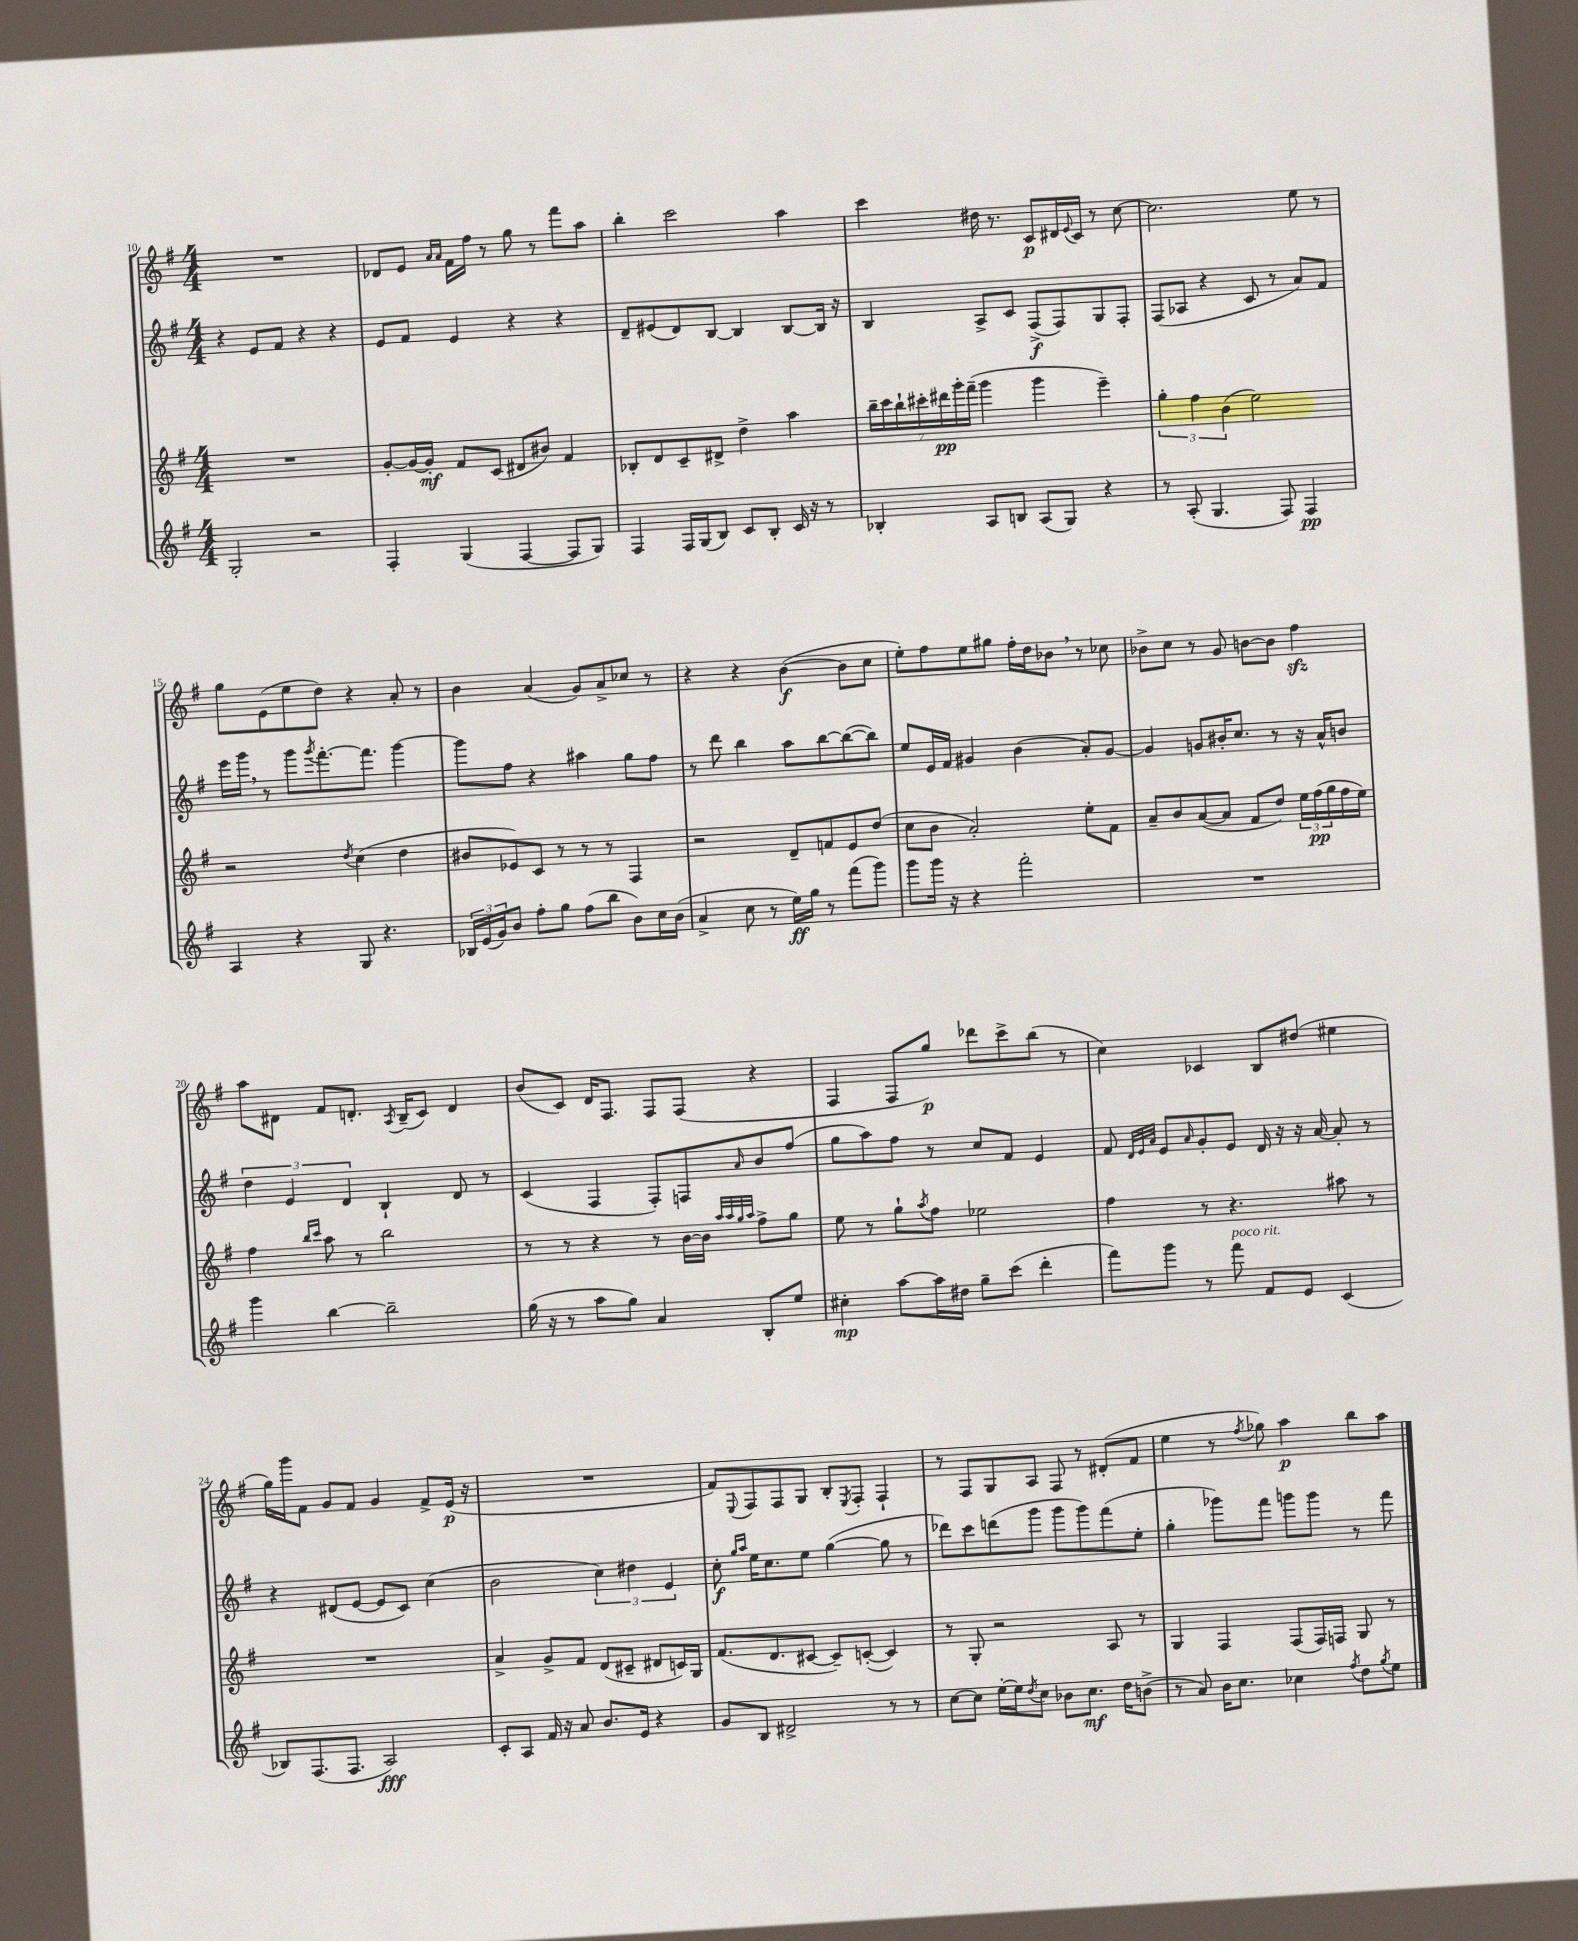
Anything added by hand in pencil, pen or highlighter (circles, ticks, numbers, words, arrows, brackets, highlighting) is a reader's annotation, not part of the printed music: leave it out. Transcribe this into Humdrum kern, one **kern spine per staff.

**kern	**kern	**kern	**kern
*staff4	*staff3	*staff2	*staff1
*clefG2	*clefG2	*clefG2	*clefG2
*k[f#]	*k[f#]	*k[f#]	*k[f#]
*M4/4	*M4/4	*M4/4	*M4/4
2G'	1r	4r	1r
.	.	8e	.
.	.	8f#	.
2r	.	4r	.
.	.	4r	.
=	=	=	=
4F#'	[8g'	8e	8d-
.	16g_	8f#	8e
.	16g']	.	.
.	.	.	16qqa
.	.	.	16qqa
(4G	8f#	4e	16f#
.	.	.	16ff#
.	(8c	.	8r
[4F#	8d#	4r	8gg
.	8b#)	.	8r
8F#]	4f#	4r	8fff#
8G)	.	.	8aa
=	=	=	=
4F#	8B-'	8d~	4bb'
.	8d	(8e#	.
16F#	8c~	8d)	2ccc
(16G	.	.	.
8B)	8d#^	[8B	.
8c	4dd^	4B]	.
8B'	.	.	.
16c	4aa	[8B	4aa
16r	.	.	.
8r	.	16B]	.
.	.	16r	.
=	=	=	=
4B-'	28bb~	4B	4ccc
.	28ccc	.	.
.	28bb`	.	.
.	28ccc#'	.	.
.	28ddd#	.	.
.	28ggg'	.	.
.	(28fff#~	.	.
8A	4ggg	8A^	16dd#
.	.	.	8.r
8B	.	8c	.
(8A	4ggg	(8F#^	8c
8G)	.	8F#)	16d#
.	.	.	8qqe
.	.	.	16c
4r	4eee~)	8G	8r
.	.	8F#'	[8cc
=	=	=	=
8r	6gg'	(8F#	2.cc]
(8A'	.	8A-	.
.	6ff#	.	.
4.G	.	4r	.
.	(6b	.	.
.	2ee)	8c	.
8F#)	.	8r	.
4F#	.	8a)	8ee
.	.	8f#	8r
=	=	=	=
4A	2r	16eee	8gg
.	.	16ggg	.
.	.	8r	(8e
4r	.	8ggg	8ee
.	.	8qggg	.
.	.	[8.fff#'	8dd)
.	8qdd	.	.
8G	(4cc	.	4r
.	.	8.fff#]	.
4.r	.	.	.
.	4dd	[4ggg	8a'
.	.	.	8r
=	=	=	=
24B-	8b#	8ggg]	4b
(24e	.	.	.
24g)	.	.	.
8b	8e-)	8ff#	.
8ff#'	8c	4r	(4a
8gg	8r	.	.
(8ff#	8r	4aa#	8g)
8bb	8r	.	8a^
8b)	4F#	8gg	8cc-
16cc	.	8ff#	8r
(16b	.	.	.
=	=	=	=
4a^	2r	8r	4r
.	.	8ddd	.
8cc	.	4bb	4r
8r	.	.	.
16ee)	8d~	8aa	([4b
16gg	.	.	.
8r	8f	[8bb	.
(8fff#	8e	(8bb_	8b]
8ggg)	(8dd	8bb])	8cc
=	=	=	=
8ggg	8cc	8ee	8ee')
16ggg	8b	16e	8ff#
16r	.	16f#	.
4r	2a')	4g#	8ee
.	.	.	8gg#
2fff#'	.	(4b	16ff#'
.	.	.	16dd
.	.	.	8b-
.	8ee'	8a')	8r
.	8f#	[8g#	8cc-
=	=	=	=
1r	8a~	4g#]	8b-^
.	8b	.	8cc
.	([8a	8g	8r
.	8a]	16b#'	8g
.	.	8.cc	.
.	8f#	.	[8b
.	8dd)	8r	8b]
.	24ee	16r	4ff#
.	(24ff#	.	.
.	.	16a^^	.
.	24gg	.	.
.	16ff#	8b	.
.	16ee)	.	.
=	=	=	=
4ggg	4ff#	6dd	8aa
.	.	.	8d#
.	.	6e	.
.	16qqbb	.	.
.	16qqccc	.	.
[4bb	8aa	.	8f#
.	.	6d	.
.	8r	.	8.d'
2bb~]	2bb	4B`	.
.	.	.	8qA
.	.	.	(16B~
.	.	.	8c)
.	.	8d	4d
.	.	8r	.
=	=	=	=
(16gg	8r	(4c	(8b
16r	.	.	.
8r	8r	.	8c)
8aa	4r	4F#	16d
.	.	.	8.F#
8gg)	.	.	.
4a	8r	8F#')	8F#
.	[16b	8F	(8F#
.	16b]	.	.
.	32qqaa	.	.
.	32qqaa	.	.
.	32qqgg	.	.
.	32qqaa	16qqa	.
8B'	8ff#^	8b	4r
8ee	8gg	(8ff#	.
=	=	=	=
4cc#'	8ee	8gg	4F#
.	8r	8aa)	.
[8aa	8gg`	8ff#	8F#
.	8qaa	.	.
16aa]	8ff#	8r	8gg)
16dd#	.	.	.
8gg~	2ee-	8cc	8ddd-
(8ccc	.	8f#	8ccc^
4ddd'	.	4e	(8bb
.	.	.	8r
=	=	=	=
8fff#)	4ff#	8f#	4cc)
.	.	32qqd	.
.	.	32qqe	.
.	.	32qqa	.
8ggg	.	8e	.
.	.	16qqa	.
8r	8r	8g'	4c-
8fff#	4.r	8e	.
8f#	.	16d	8B
.	.	16r	.
8e	.	16r	(8dd#
.	.	[16a	.
(4c	8aa#	8a']	4ee#
.	8r	8r	.
=	=	=	=
8B-)	1r	4r	16gg)
.	.	.	16ggg
(8.F#	.	.	8f#
.	.	(8d#	8g
8.F#	.	.	.
.	.	[8e	8f#
2A)	.	8e]	4g
.	.	8c)	.
.	.	(4cc	8f#^
.	.	.	(16e
.	.	.	16r
=	=	=	=
8c'	4a^	2b	1r
8A	.	.	.
16f#	8g^	.	.
16r	.	.	.
8a	8f#	.	.
8.b	(8d	6cc)	.
.	8c#~	.	.
.	.	6dd#	.
16e	.	.	.
4r	8d#	.	.
.	.	6e	.
.	16c)	.	.
.	16G	.	.
=	=	=	=
8g	(8.f#	8cc'	8f#)
.	.	16qqgg	.
.	.	16qqaa	8qqE
8B	.	16ee	8F#
.	8.d	8.cc	.
2d#^	.	.	8F#
.	[8c#	8ee	8G
.	8c#~])	([4gg	8B'
.	.	.	8qE
.	([8c'	.	8F#'
8r	4c])	8gg]	4F#`
8r	.	8r	.
=	=	=	=
[8cc	8r	8ddd-)	8r
8cc]	8G'	8ccc	8F#
[16ee'	2r	(8ddd	8G
16ee]	.	.	.
8qdd	.	.	.
8cc	.	8ggg	8A
8b-	.	8ggg	8F#
8.cc	.	8ggg)	8r
.	8A	(8fff#	(8d#'
16dd	.	.	.
(8b^	8r	8ee'	8f#
=	=	=	=
8r	4G	4gg'	4ee
8a)	.	.	.
16b	4F#	8ggg-)	8r
8.cc	.	.	.
.	.	.	8qff#
.	.	8fff#	8gg-)
4cc-	(8F#	8ggg	4aa
.	16F#)	8ggg	.
.	16F	.	.
8qff#	.	.	.
8dd	8G	8r	8bb
8qgg	.	.	.
8ee	8r	8fff#	8aa
==	==	==	==
*-	*-	*-	*-
